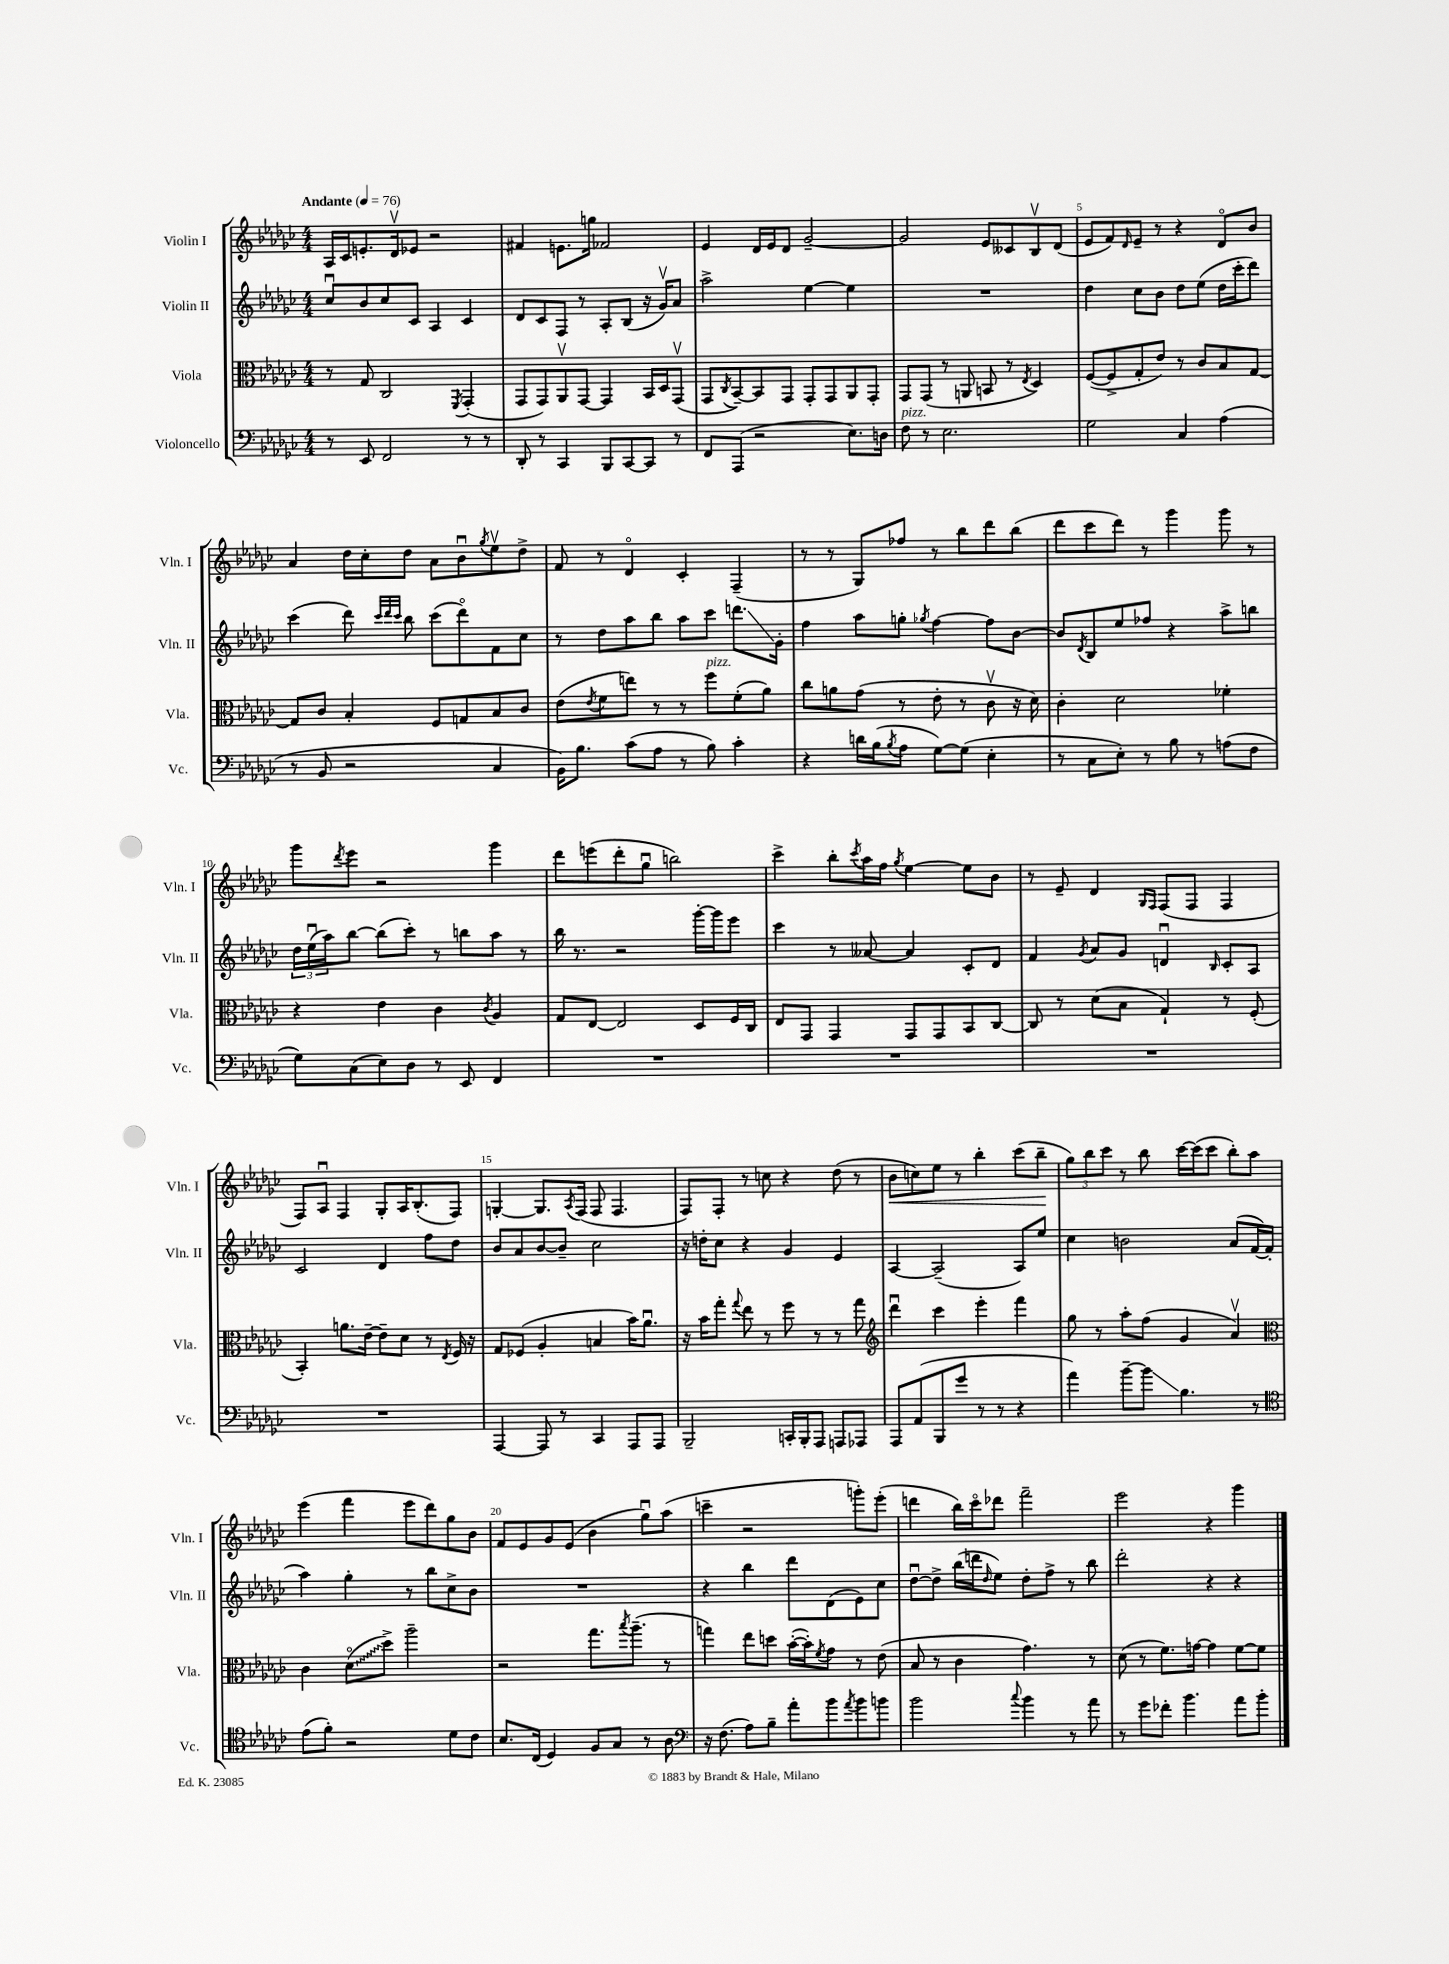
<<
\new StaffGroup <<
\new Staff = "s0" \with { instrumentName = "Violin I" shortInstrumentName = "Vln. I" } {
    \clef treble \key ges \major \numericTimeSignature \time 4/4 \tempo "Andante" 4 = 76
    aes16 ces'16 e'8.-. des'16\upbow ees'8 r2 |
    fis'4 e'8. g''16 fes'2 |
    ees'4 des'16 ees'16 des'8 ges'2~-- |
    ges'2 ees'8 ceses'8 bes8\upbow des'8( |
    ees'8 f'8) \grace { des'16 } ees'8-- r8 r4 des'8\flageolet bes'8 |
    aes'4 des''16 ces''16-. des''8 aes'8 bes'8\downbow \acciaccatura { ges''8 } ees''8\upbow des''8-> |
    f'8 r8 des'4\flageolet ces'4-. f4--( |
    r8 r8 ges8) fes''8 r8 bes''8 des'''8 bes''8( |
    des'''8 ces'''8 des'''8) r8 ges'''4 ges'''8 r8 |
    ges'''8 \acciaccatura { des'''8 } ees'''8 r2 ges'''4 |
    des'''8 e'''8( des'''8-. ges''8\downbow b''2) |
    ces'''4-> bes''8-. \acciaccatura { ces'''8 } aes''16 f''16 \acciaccatura { ges''8 } ees''4~ ees''8 bes'8 |
    r8 ees'8-- des'4 \grace { ges16 f16 } f8( f8 f4 |
    f8) aes8\downbow f4 ges8-. aes16 bes8.-.( f8) |
    g4~-. g8. \acciaccatura { aes8 } f16( f8 f4. |
    f8) f8-. r8 c''8 r4 des''8( r8 |
    bes'8\< c''8) ees''8 r8 bes''4-. ces'''8( bes''8--\! |
    \tuplet 3/2 { ges''8) bes''8 ces'''8 } r8 bes''8 ces'''16~ ces'''16( ces'''8 bes''8-.) aes''8 |
    ees'''4( f'''4 ees'''8 des'''8) ges''8 bes'8 |
    f'8 ees'8 ges'8 ees'8( bes'4 ges''8\downbow) aes''8( |
    c'''4-- r2 g'''8-.) ees'''8-.( |
    d'''4 bes''16) ces'''16\flageolet des'''8 f'''2-- |
    ees'''2 r4 ges'''4 \bar "|." |
}
\new Staff = "s1" \with { instrumentName = "Violin II" shortInstrumentName = "Vln. II" } {
    \clef treble \key ges \major \numericTimeSignature \time 4/4
    ces''8\downbow bes'8 ces''8 ces'8 aes4 ces'4 |
    des'8 ces'8 f8 r8 aes8-. bes8( r16 ges'16\upbow) aes'8 |
    aes''2-> ees''4~ ees''4 |
    R1 |
    des''4 ces''8 bes'8 des''8 ees''8( des''16 ces'''16-. des'''8) |
    ces'''4( des'''8) \grace { ces'''32 des'''32 ces'''32 } bes''8 ces'''8( des'''8\flageolet) f'8 ces''8 |
    r8 des''8 aes''8 bes''8 aes''8 ces'''8 d'''8.\glissando ges'16-. |
    f''4 aes''8 g''8-. \acciaccatura { ges''8 } f''4~ f''8 bes'8~ |
    bes'8 \acciaccatura { des'8 } bes8 ees''8 fes''8 r4 aes''8-> b''8 |
    \tuplet 3/2 { des''16 ees''16\downbow( aes''16) } bes''8~ bes''8( ces'''8-.) r8 b''8 aes''8 r8 |
    bes''16 r8. r2 ges'''16~-. ges'''16 ees'''8 |
    ces'''4 r8 aeses'8~ aeses'4 ces'8-. des'8 |
    f'4 \acciaccatura { ges'8 } aes'8 ges'8 d'4\downbow \grace { bes16 } ces'8-. aes8 |
    ces'2 des'4 f''8 des''8 |
    bes'8 aes'8 bes'8~ bes'8-- ces''2 |
    r16 d''16-. ces''8 r4 ges'4 ees'4 |
    aes4~ aes2--( aes8) ees''8 |
    ces''4 b'2 aes'8( f'16~ f'16-. |
    aes''4) ges''4-. r8 bes''8 ces''8-> bes'8 |
    R1 |
    r4 bes''4 des'''8 des'8( ees'8) ces''8 |
    des''8~\downbow des''8-> bes''16( d'''16 \grace { des''16 } ees''8) des''8-. f''8-> r8 bes''8 |
    des'''2-. r4 r4 \bar "|." |
}
\new Staff = "s2" \with { instrumentName = "Viola" shortInstrumentName = "Vla." } {
    \clef alto \key ges \major \numericTimeSignature \time 4/4
    r8 ges8 ces2 \acciaccatura { f,8 } ges,4-.( |
    ges,8 ges,8) aes,8\upbow ges,8~ ges,4 bes,16 des16 ges,8\upbow( |
    ges,8 \acciaccatura { ces8 } bes,8~--) bes,8 ges,8 ges,8-. ges,8 aes,8 ges,8-. |
    ges,8 ges,8( r8 a,8 b,8 r8 \acciaccatura { ees8 } des4) |
    f8~( f8-> ges8-. ees'8) r8 ces'8 bes8 ges8~ |
    ges8 ces'8 bes4-. f8 g8 bes8 ces'8 |
    ees'8( \acciaccatura { ees'8 } f'8 e''8) r8 r8 f''8^\markup { \italic "pizz." } f'8-.( aes'8) |
    ces''8 a'8 ges'8( r8 ees'8-. r8 ces'8\upbow r16 des'16) |
    ces'4-. des'2 fes'4-. |
    r4 ees'4 ces'4 \acciaccatura { ces'8 } aes4 |
    ges8 ees8~ ees2 des8 f16 ces16 |
    ees8 ges,8 ges,4 ges,8 ges,8 bes,8 ces8~ |
    ces8 r8 des'8( bes8 ges4-!) r8 f8-.( |
    bes,4-.) a'8. ees'16~-- ees'8-- des'8 r8 \acciaccatura { ees8 } f16 r16 |
    ges8 fes8( aes4-. b4 bes'16) aes'8.\downbow |
    r16 bes'16 ges''8-. \appoggiatura { ges''8 } ees''8 r8 f''8 r8 r8 ges''8 |
    \clef treble des'''4\downbow ces'''4 ees'''4-. f'''4 |
    ges''8 r8 aes''8-. f''8( ges'4 aes'4\upbow) |
    \clef alto ces'4 \once \override Glissando.style = #'zigzag des'8\flageolet\glissando( des''8->) aes''2-- |
    r2 ges''8. \acciaccatura { bes''8 } aes''8.--( r8 |
    g''4) ees''8 d''8 bes'16~-.( bes'16-.) \acciaccatura { f'8 } ges'8 r8 ees'8( |
    bes8 r8 ces'4 ges'4.) r8 |
    des'8( r8 f'8.) g'16~ g'4 f'8~ f'8 \bar "|." |
}
\new Staff = "s3" \with { instrumentName = "Violoncello" shortInstrumentName = "Vc." } {
    \clef bass \key ges \major \numericTimeSignature \time 4/4
    r8 ees,8 f,2 r8 r8 |
    des,8-. r8 ces,4 bes,,8 ces,8~ ces,8 r8 |
    f,8 aes,,8( r2 ees8.) d16 |
    f8^\markup { \italic "pizz." } r8 ees2. |
    ges2 ces4 aes4( |
    r8 bes,8 r2 ces4 |
    bes,16) bes8. ces'8( aes8 r8 bes8) ces'4-. |
    r4 d'16 bes16( \acciaccatura { bes8 } aes8 ges8~) ges8( ees4-. |
    r8 ces8 ees8-.) r8 bes8 r8 a8( f8 |
    ges8) ces8( ees8) des8 r8 ees,8 f,4 |
    R1 |
    R1 |
    R1 |
    R1 |
    aes,,4~ aes,,8 r8 ces,4 aes,,8 aes,,8 |
    bes,,2-- c,16-. bes,,16-. aes,,8 a,,8 aes,,8 |
    aes,,8 aes,8( bes,,8 ges'8 r8 r8 r4 |
    aes'4) bes'8~-- bes'8\glissando bes4. r8 |
    \clef tenor ees'8( f'8-.) r2 des'8 ces'8 |
    bes8. ces16( des4) f8 ges8 r8 aes8 |
    \clef bass r16 f8.( aes8) bes8-- aes'8-. bes'8 \acciaccatura { aes'8 } bes'8 b'8 |
    bes'2 \appoggiatura { ces''8 } bes'4 r8 aes'8 |
    r8 ges'8 fes'8-. bes'4. aes'8 bes'8-. \bar "|." |
}
>>
>>
\layout { \context { \Score \override BarNumber.break-visibility = ##(#f #t #t) barNumberVisibility = #(every-nth-bar-number-visible 5) } }
